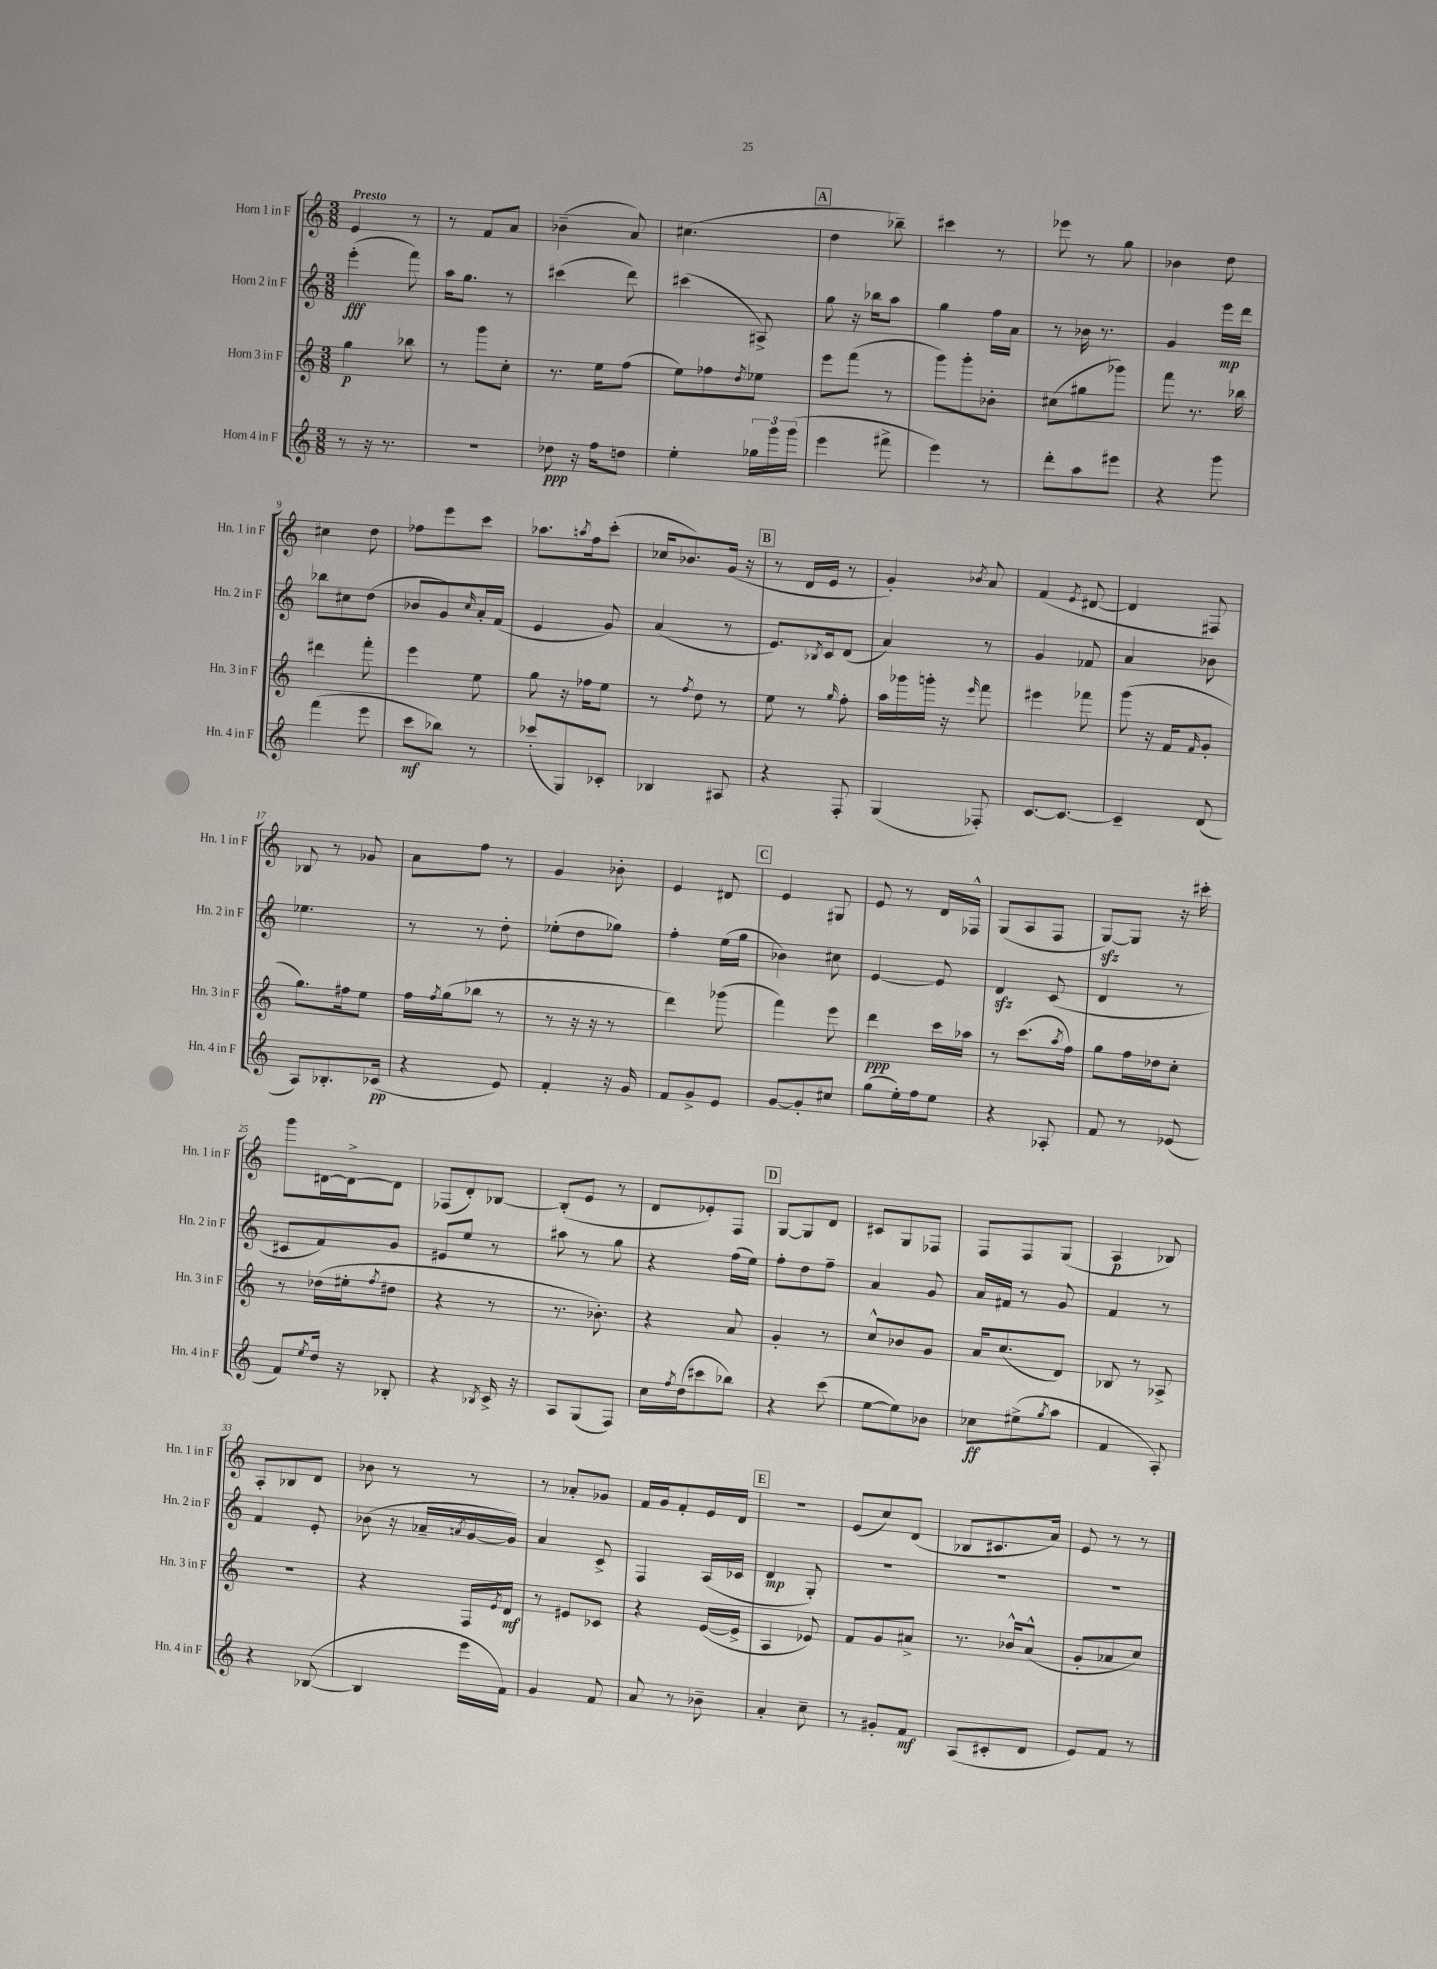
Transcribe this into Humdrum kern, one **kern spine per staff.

**kern	**dynam	**kern	**dynam	**kern	**dynam	**kern	**dynam
*part4	*part4	*part3	*part3	*part2	*part2	*part1	*part1
*staff4	*staff4	*staff3	*staff3	*staff2	*staff2	*staff1	*staff1
*I"Horn 4 in F	*	*I"Horn 3 in F	*	*I"Horn 2 in F	*	*I"Horn 1 in F	*
*I'Hn. 4 in F	*	*I'Hn. 3 in F	*	*I'Hn. 2 in F	*	*I'Hn. 1 in F	*
*clefG2	*	*clefG2	*	*clefG2	*	*clefG2	*
*k[]	*	*k[]	*	*k[]	*	*k[]	*
*M3/8	*	*M3/8	*	*M3/8	*	*M3/8	*
=1	=1	=1	=1	=1	=1	=1	=1
!	!	!	!	!	!	!LO:TX:a:B:t=Presto	!
8r	.	4gg\	p	(4eee'\	fff	4e/	.
16r	.	.	.	.	.	.	.
8.r	.	.	.	.	.	.	.
.	.	8bb-X\	.	8fff\)	.	8r	.
=2	=2	=2	=2	=2	=2	=2	=2
4.r	.	8r	.	16aa\KL	.	8r	.
.	.	.	.	8.gg\J	.	.	.
.	.	8ggg\L	.	.	.	8f/L	.
.	.	8cc'\J	.	8r	.	8a/J	.
=3	=3	=3	=3	=3	=3	=3	=3
8dd-X\	ppp	8.r	.	(4ccc#X\	.	(4b-X~\	.
16r	.	.	.	.	.	.	.
16ff\KL	.	16ee\KL	.	.	.	.	.
8ddn\J	.	(8ff\J	.	8ddd\)	.	8a/)	.
=4	=4	=4	=4	=4	=4	=4	=4
4ee'\	.	8ee\L)	.	(4ccc#X\	.	(4.cc#X\	.
.	.	8ff-X\	.	.	.	.	.
.	.	8qdd/	.	.	.	.	.
24gg-X\LL	.	8ee-X\J	.	8A#X^/)	.	.	.
24ggg\	.	.	.	.	.	.	.
(24ggg\JJ	.	.	.	.	.	.	.
!!LO:REH:place=s1:t=A
=5	=5	=5	=5	=5	=5	=5	=5
4eee\	.	8eee\L	.	8gg\	.	4dd\	.
.	.	(8fff\J	.	16r	.	.	.
.	.	.	.	16bb-X\KL	.	.	.
8fff#X^\	.	8r	.	8aa\J	.	8bb-X~\)	.
=6	=6	=6	=6	=6	=6	=6	=6
4eee\)	.	8ggg\L)	.	4gg\	.	4ccc#X\	.
.	.	8ggg'\	.	.	.	.	.
8r	.	8b-X'\J	.	16ff\LL	.	8r	.
.	.	.	.	16a\JJ	.	.	.
=7	=7	=7	=7	=7	=7	=7	=7
8ddd'\L	.	(8cc#X\L	.	8r	.	8eee-X\	.
8aa\	.	8gg#X\	.	16b-X\	.	8r	.
.	.	.	.	8.r	.	.	.
8eee#X\J	.	8ggg-X\J)	.	.	.	8gg\	.
=8	=8	=8	=8	=8	=8	=8	=8
4r	.	8fff\	.	4g/	.	4b-X\	.
.	.	8.r	.	.	.	.	.
8ggg\	.	.	.	16eee\LL	mp	8dd\	.
.	.	16bb-X\	.	16ddd\JJ	.	.	.
!!LO:LB:g=z
=9	=9	=9	=9	=9	=9	=9	=9
(4fff\	.	4ddd#X\	.	8bb-X\L	.	4cc#X\	.
.	.	.	.	8cc#X\	.	.	.
8eee\	.	8fff'\	.	(8dd\J	.	8dd\	.
=10	=10	=10	=10	=10	=10	=10	=10
8ccc\L	mf	4eee\	.	8b-X/L	.	8ff-X\L	.
8bb-X\J)	.	.	.	8g/)	.	8eee\	.
.	.	.	.	16qqcc/	.	.	.
8r	.	8ee\	.	16a'/L	.	8ccc\J	.
.	.	.	.	(16f/JJ	.	.	.
=11	=11	=11	=11	=11	=11	=11	=11
(8ccc-X'/L	.	8gg\	.	4e/	.	8.aa-X\L	.
8G/)	.	16r	.	.	.	.	.
.	.	.	.	.	.	8qaan/	.
.	.	16ff-X\KL	.	.	.	16ff\k	.
8c-X'/J	.	8ee\J	.	8g/)	.	(8ccc'\J	.
=12	=12	=12	=12	=12	=12	=12	=12
4B-X/	.	8r	.	(4a/	.	16cc-X/KL	.
.	.	.	.	.	.	8.b-X/)	.
.	.	8qff/	.	.	.	.	.
.	.	8dd\	.	.	.	.	.
8A#X/	.	8r	.	8r	.	(16g/Jk	.
.	.	.	.	.	.	16r	.
!!LO:REH:place=s1:t=B
=13	=13	=13	=13	=13	=13	=13	=13
4r	.	8ee\	.	8.e/L)	.	8r	.
.	.	8r	.	.	.	16d/LL	.
.	.	.	.	8qB-X/	.	.	.
.	.	.	.	16c/k	.	16e/JJ	.
.	.	16qqgg/	.	.	.	.	.
8F'/	.	8ff'\	.	(8d/J	.	8r	.
=14	=14	=14	=14	=14	=14	=14	=14
(4G/	.	16aa\LL	.	4a/)	.	4g'/)	.
.	.	16ggg-X\	.	.	.	.	.
.	.	16gggn'\JJ	.	.	.	.	.
.	.	16r	.	.	.	.	.
.	.	16qqeee/	.	.	.	8qb-X/	.
8F-X'/)	.	8fff\	.	8r	.	8a/	.
=15	=15	=15	=15	=15	=15	=15	=15
[8.c/L	.	4eee#X\	.	4g/	.	(4f/	.
8.c/J_	.	.	.	.	.	.	.
.	.	.	.	.	.	8qe/	.
.	.	8fff-X\	.	8f-X/	.	[8d#X/	.
=16	=16	=16	=16	=16	=16	=16	=16
4c~/]	.	(8ggg\	.	4a/	.	4d#/]	.
.	.	16r	.	.	.	.	.
.	.	16f/KL	.	.	.	.	.
.	.	16qqf/	.	.	.	.	.
(8d/	.	8g'/J	.	8b-X\	.	8F#X/)	.
!!LO:LB:g=z
=17	=17	=17	=17	=17	=17	=17	=17
8A/L)	.	8.gg\L)	.	4.ee-X\	.	8B-X/	.
8.B-X'/	.	.	.	.	.	8r	.
.	.	16ff#X\k	.	.	.	.	.
.	.	8ee\J	.	.	.	8g-X/	.
(16c-X/Jk	pp	.	.	.	.	.	.
=18	=18	=18	=18	=18	=18	=18	=18
4r	.	16ff\LL	.	8r	.	8a\L	.
.	.	8qff/	.	.	.	.	.
.	.	(16gg\J	.	.	.	.	.
.	.	8bb-X\J	.	8r	.	8ff\J	.
8e/)	.	8r	.	8dd'\	.	8r	.
=19	=19	=19	=19	=19	=19	=19	=19
4f'/	.	8r	.	(8ee-X'\L	.	4g/	.
.	.	16r	.	8dd\	.	.	.
.	.	16r	.	.	.	.	.
16r	.	8r	.	8gg-X\J)	.	8b-X'\	.
16g/	.	.	.	.	.	.	.
=20	=20	=20	=20	=20	=20	=20	=20
8f/L	.	4ddd\)	.	4ff'\	.	4e/	.
8g^/	.	.	.	.	.	.	.
8e/J	.	(8ggg-X\	.	(16ee\LL	.	8d#X/	.
.	.	.	.	16gg\JJ	.	.	.
!!LO:REH:place=s1:t=C
=21	=21	=21	=21	=21	=21	=21	=21
[8g/L	.	4fff\)	.	4b-X\)	.	4e/	.
8g'/]	.	.	.	.	.	.	.
8cc#X/J	.	8eee\	.	8cc#X\	.	8G#X/	.
=22	=22	=22	=22	=22	=22	=22	=22
(8gg\L	.	4ddd\	ppp	[4e/	.	8e/	.
16ee'\L)	.	.	.	.	.	8r	.
16ff\J	.	.	.	.	.	.	.
8ee\J	.	16ccc\LL	.	8e/]	.	16d/LL	.
.	.	16aa-X\JJ	.	.	.	16F-X^^/JJ	.
=23	=23	=23	=23	=23	=23	=23	=23
4r	.	8r	.	4dzz/	.	(8G/L	.
.	.	(8.ccc\L	.	.	.	8A/	.
8A-X'/	.	.	.	(8c/	.	8F/J	.
.	.	8qaa/	.	.	.	.	.
.	.	16ff\Jk)	.	.	.	.	.
=24	=24	=24	=24	=24	=24	=24	=24
8f/	.	8gg\L	.	4d/	.	[8Gzz/L)	.
8r	.	16ff\L	.	.	.	8G/J]	.
.	.	16dd-X\J	.	.	.	.	.
(8e-X/	.	8cc'\J	.	8r	.	16r	.
.	.	.	.	.	.	16ccc#X'\	.
!!LO:LB:g=z
=25	=25	=25	=25	=25	=25	=25	=25
8f/L)	.	8r	.	8c#X/L	.	8ggg\L	.
8qee/	.	.	.	.	.	.	.
16dd/Jk	.	(16dd-X\LL	.	8f/)	.	[16d#X\L	.
16r	.	16ee#X'\J	.	.	.	16d#^\J_	.
.	.	8qff/	.	.	.	.	.
8B-X'/	.	8dd#X\J	.	8g/J	.	8d#\J]	.
=26	=26	=26	=26	=26	=26	=26	=26
4r	.	4r	.	8e#X/L	.	(8F-X/L	.
.	.	.	.	8ee/J	.	8d'/)	.
8qB-X/	.	.	.	.	.	.	.
16c^/	.	8r	.	8r	.	[8B-X/J	.
16r	.	.	.	.	.	.	.
=27	=27	=27	=27	=27	=27	=27	=27
8A/L	.	8.r	.	8aa#X\	.	(8B-'/L]	.
(8G/	.	.	.	8r	.	8e/J	.
.	.	8.b-X'\)	.	.	.	.	.
8F/J)	.	.	.	8gg\	.	8r	.
=28	=28	=28	=28	=28	=28	=28	=28
16cc\LL	.	4r	.	4r	.	8d/L	.
8qff/	.	.	.	.	.	.	.
(16dd\J	.	.	.	.	.	.	.
8ccc#X\	.	.	.	.	.	8e-X'/)	.
8bb-X\J)	.	8a/	.	(16ff\LL	.	8F/J	.
.	.	.	.	16ee\JJ)	.	.	.
!!LO:REH:place=s1:t=D
=29	=29	=29	=29	=29	=29	=29	=29
4r	.	4g'/	.	8ff'\L	.	[8G/L	.
.	.	.	.	8dd\	.	8G/]	.
(8ccc\	.	8r	.	8ff~\J	.	8d/J	.
=30	=30	=30	=30	=30	=30	=30	=30
[8ee\L	.	8cc^^/L	.	4a/	.	8c#X/L	.
8ee\])	.	8b-X/	.	.	.	8G/	.
8b-X\J	.	8g/J	.	8g/	.	8F-X/J	.
=31	=31	=31	=31	=31	=31	=31	=31
8cc-X\L	ff	16a/KL	.	16a/LL	.	8F/L	.
.	.	(8.cc/	.	16f#X/JJ	.	.	.
(8ee#X^\	.	.	.	8r	.	8F/	.
8qgg/	.	.	.	.	.	.	.
8aa\J	.	8d/J)	.	8g/	.	(8G/J	.
=32	=32	=32	=32	=32	=32	=32	=32
4f/	.	8B-X/	.	4f/	.	4A/	p
.	.	8r	.	.	.	.	.
8A'/)	.	8A-X^/	.	8r	.	8B-X/)	.
!!LO:LB:g=z
=33	=33	=33	=33	=33	=33	=33	=33
4r	.	4.r	.	4f/	.	8A'/L	.
.	.	.	.	.	.	8B-X/	.
([8B-X/	.	.	.	8e'/	.	8d/J	.
=34	=34	=34	=34	=34	=34	=34	=34
4B-/]	.	4r	.	(8b-X\	.	8b-X\	.
.	.	.	.	16r	.	8r	.
.	.	.	.	16a-X~/LL	.	.	.
.	.	.	.	8qan/	.	.	.
16eee\LL	.	16F/LL	.	[16g/	.	8r	.
.	.	8qe/	.	.	.	.	.
16f\JJ)	.	16d/JJ	mf	16g/JJ])	.	.	.
=35	=35	=35	=35	=35	=35	=35	=35
4g/	.	8r	.	4a/	.	8r	.
.	.	8e#X/L	.	.	.	8a-X'/L	.
8f/	.	8c-X/J	.	8c^/	.	8g-X/J	.
=36	=36	=36	=36	=36	=36	=36	=36
8a/	.	4r	.	4F/	.	16f/LL	.
.	.	.	.	.	.	16g/J	.
8r	.	.	.	.	.	8f'/	.
8b-X~\	.	([16e/LL	.	(16A/LL	.	16e/L	.
.	.	16e^/JJ]	.	16c-X/JJ	.	16d/JJ	.
!!LO:REH:place=s1:t=E
=37	=37	=37	=37	=37	=37	=37	=37
4a'/	.	4A/	.	4d/	mp	4.r	.
8cc~\	.	8e-X/)	.	8G'/)	.	.	.
=38	=38	=38	=38	=38	=38	=38	=38
8r	.	8f/L	.	4.r	.	(8e/L	.
8g#X'/L	.	8g/	.	.	.	8cc/)	.
8f/J	mf	8a#X^/J	.	.	.	(8d/J	.
=39	=39	=39	=39	=39	=39	=39	=39
(8A/L	.	8.r	.	4.r	.	8B-X/L	.
8c#X'/	.	.	.	.	.	8.c#X/	.
.	.	16b-X^^/KL	.	.	.	.	.
8d/J	.	(8a^^/J	.	.	.	.	.
.	.	.	.	.	.	16a/Jk)	.
=40	=40	=40	=40	=40	=40	=40	=40
8e/L)	.	8g'/L	.	4.r	.	8e/	.
8f/J	.	8a-X/	.	.	.	8r	.
8r	.	8cc/J)	.	.	.	8r	.
==	==	==	==	==	==	==	==
*-	*-	*-	*-	*-	*-	*-	*-
